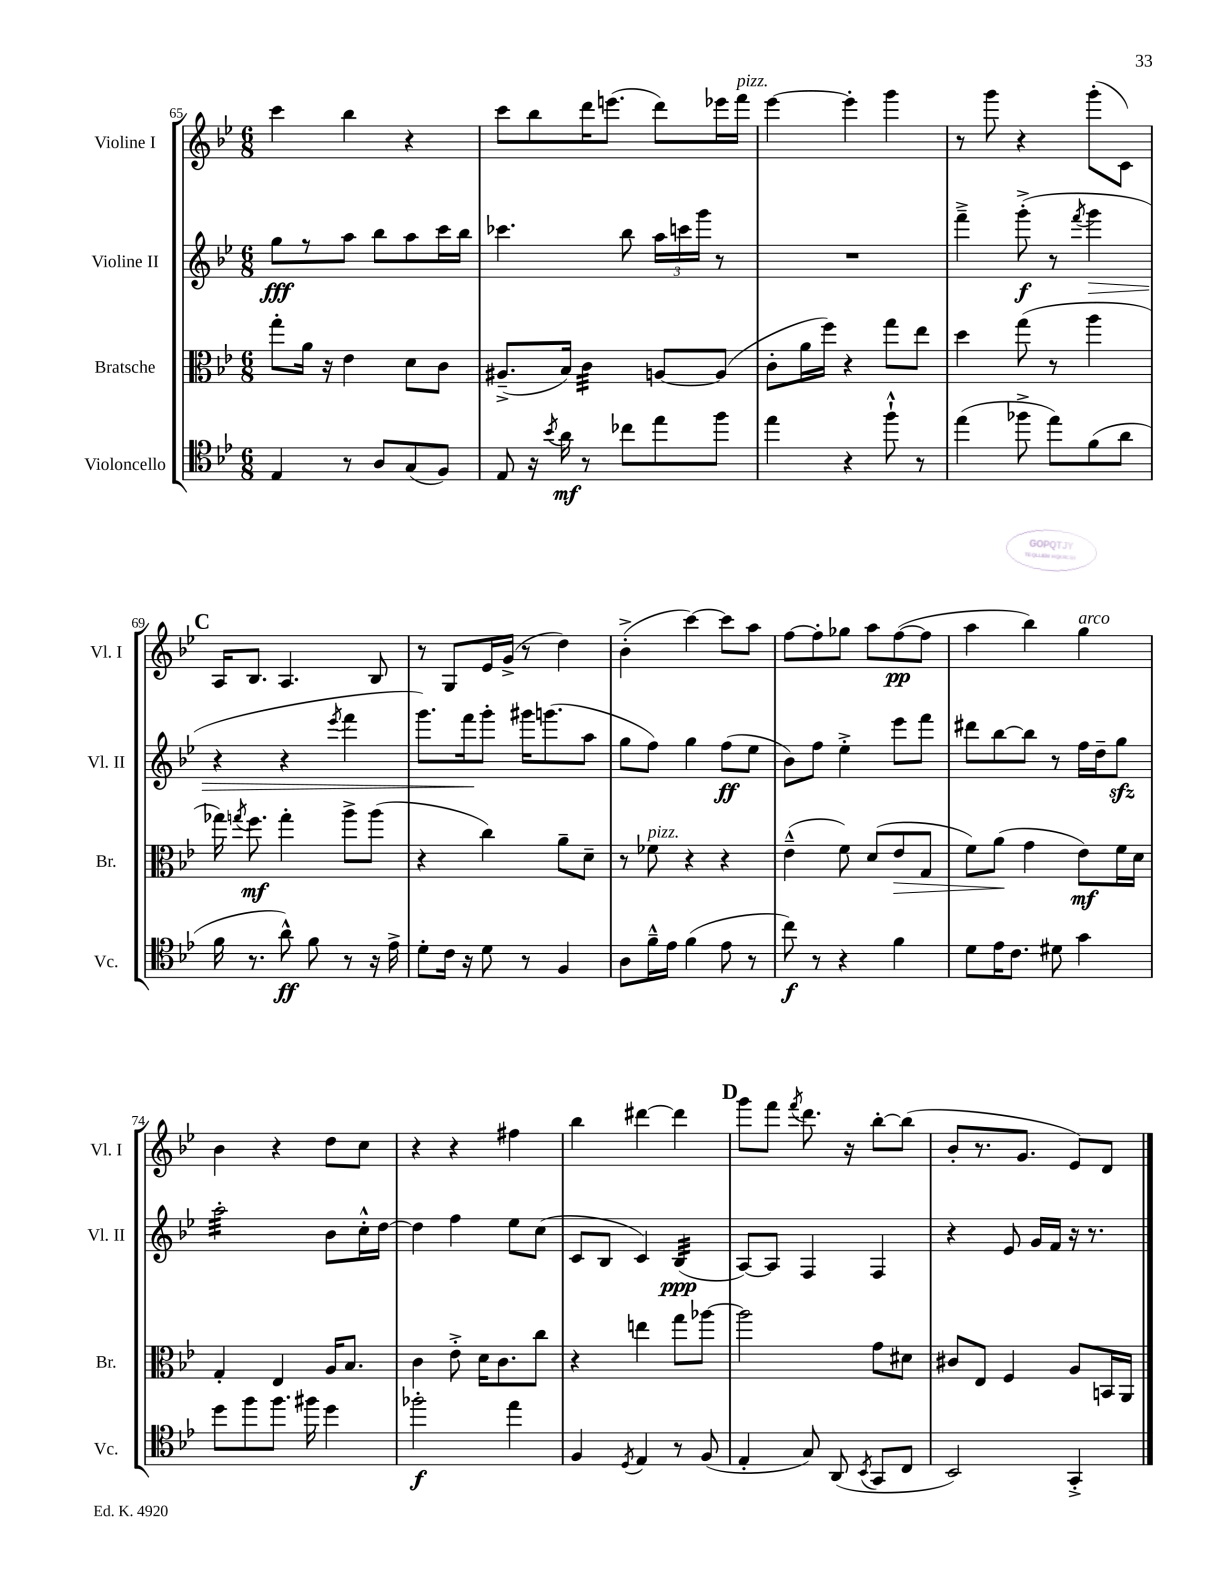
<<
\new StaffGroup <<
\new Staff = "s0" \with { instrumentName = "Violine I" shortInstrumentName = "Vl. I" } {
    \clef treble \key bes \major \numericTimeSignature \time 6/8
    \autoBeamOff c'''4 bes''4 r4 |
    c'''8[ bes''8 d'''16 e'''8.]( d'''8[) ees'''16 f'''16]^\markup { \italic "pizz." } |
    ees'''4~ ees'''4-. g'''4 |
    r8 g'''8 r4 g'''8[-.( c'8]) |
    \mark \markup { \bold "C" } a16[ bes8.] a4. bes8 |
    r8 g8[ ees'16 g'16]->( r8 d''4) |
    bes'4-.->( c'''4~) c'''8[ a''8] |
    f''8[~ f''8-. ges''8] a''8[ f''8~\pp( f''8] |
    a''4 bes''4) g''4^\markup { \italic "arco" } |
    bes'4 r4 d''8[ c''8] |
    r4 r4 fis''4 |
    bes''4 dis'''4~ dis'''4 |
    \mark \markup { \bold "D" } g'''8[ f'''8] \acciaccatura { f'''8 } d'''8. r16 bes''8[~-. bes''8]( |
    bes'8[-. r8. g'8.] ees'8[) d'8] \bar "|." |
}
\new Staff = "s1" \with { instrumentName = "Violine II" shortInstrumentName = "Vl. II" } {
    \clef treble \key bes \major \numericTimeSignature \time 6/8
    \autoBeamOff g''8[\fff r8 a''8] bes''8[ a''8 c'''16 bes''16] |
    ces'''4. bes''8 \tuplet 3/2 { a''16[ c'''16 g'''16] } r8 |
    R2. |
    f'''4---> g'''8-.->\f( r8 \acciaccatura { f'''8 } g'''4\> |
    \mark \markup { \bold "C" } r4 r4 \acciaccatura { ees'''8 } f'''4 |
    g'''8.[) f'''16\! g'''8]-. gis'''16[ g'''8.( a''8] |
    g''8[ f''8]) g''4 f''8[\ff( ees''8] |
    bes'8[) f''8] ees''4-.-> ees'''8[ f'''8] |
    dis'''8[ bes''8~ bes''8] r8 f''16[ d''16-- g''8]\sfz |
    a''2:32-. bes'8[ c''16-.-^ d''16]~ |
    d''4 f''4 ees''8[ c''8]( |
    c'8[ bes8] c'4) bes4:32\ppp( |
    \mark \markup { \bold "D" } a8[~) a8] f4 f4 |
    r4 ees'8 g'16[ f'16] r16 r8. \bar "|." |
}
\new Staff = "s2" \with { instrumentName = "Bratsche" shortInstrumentName = "Br." } {
    \clef alto \key bes \major \numericTimeSignature \time 6/8
    \autoBeamOff g''8[-. a'16] r16 ees'4 d'8[ c'8] |
    ais8.[--->( bes16]) c'4:32 a8[~ a8]( |
    c'8[-. a'16 f''16]) r4 g''8[ ees''8] |
    d''4 g''8( r8 a''4 |
    \mark \markup { \bold "C" } ges''16) \acciaccatura { g''8 } f''8.\mf g''4-. a''8[-> a''8]( |
    r4 c''4) a'8[-- d'8]-- |
    r8 fes'8^\markup { \italic "pizz." } r4 r4 |
    ees'4---^( f'8) d'8[( ees'8\> g8] |
    f'8[) a'8]\!( g'4 ees'8[\mf) f'16 d'16] |
    g4-. ees4 a16[ bes8.] |
    c'4 ees'8-.-> d'16[ c'8. c''8] |
    r4 e''4 g''8[ aes''8]~ |
    \mark \markup { \bold "D" } aes''2 g'8[ dis'8] |
    cis'8[ ees8] f4 a8[ b,16 a,16] \bar "|." |
}
\new Staff = "s3" \with { instrumentName = "Violoncello" shortInstrumentName = "Vc." } {
    \clef tenor \key bes \major \numericTimeSignature \time 6/8
    \autoBeamOff ees4 r8 a8[ g8( f8]) |
    ees8 r16 \acciaccatura { bes'8 } a'16\mf r8 ces''8[ ees''8 f''8] |
    ees''4 r4 f''8-!-^ r8 |
    ees''4( fes''8-> ees''8[) f'8( a'8] |
    \mark \markup { \bold "C" } f'16 r8. a'8-^\ff) f'8 r8 r16 ees'16-> |
    d'8[-. c'16] r16 d'8 r8 f4 |
    a8[ f'16---^ ees'16] f'4( ees'8 r8 |
    c''8\f) r8 r4 f'4 |
    d'8[ ees'16 c'8.] dis'8 g'4 |
    d''8[ f''8 f''8.] fis''16 d''4 |
    fes''2-.\f ees''4 |
    f4 \acciaccatura { d8 } ees4 r8 f8( |
    \mark \markup { \bold "D" } ees4-. g8) a,8( \acciaccatura { bes,8 } g,8[ c8] |
    bes,2) g,4-.-> \bar "|." |
}
>>
>>
\layout { \context { \Score currentBarNumber = #65 } }
